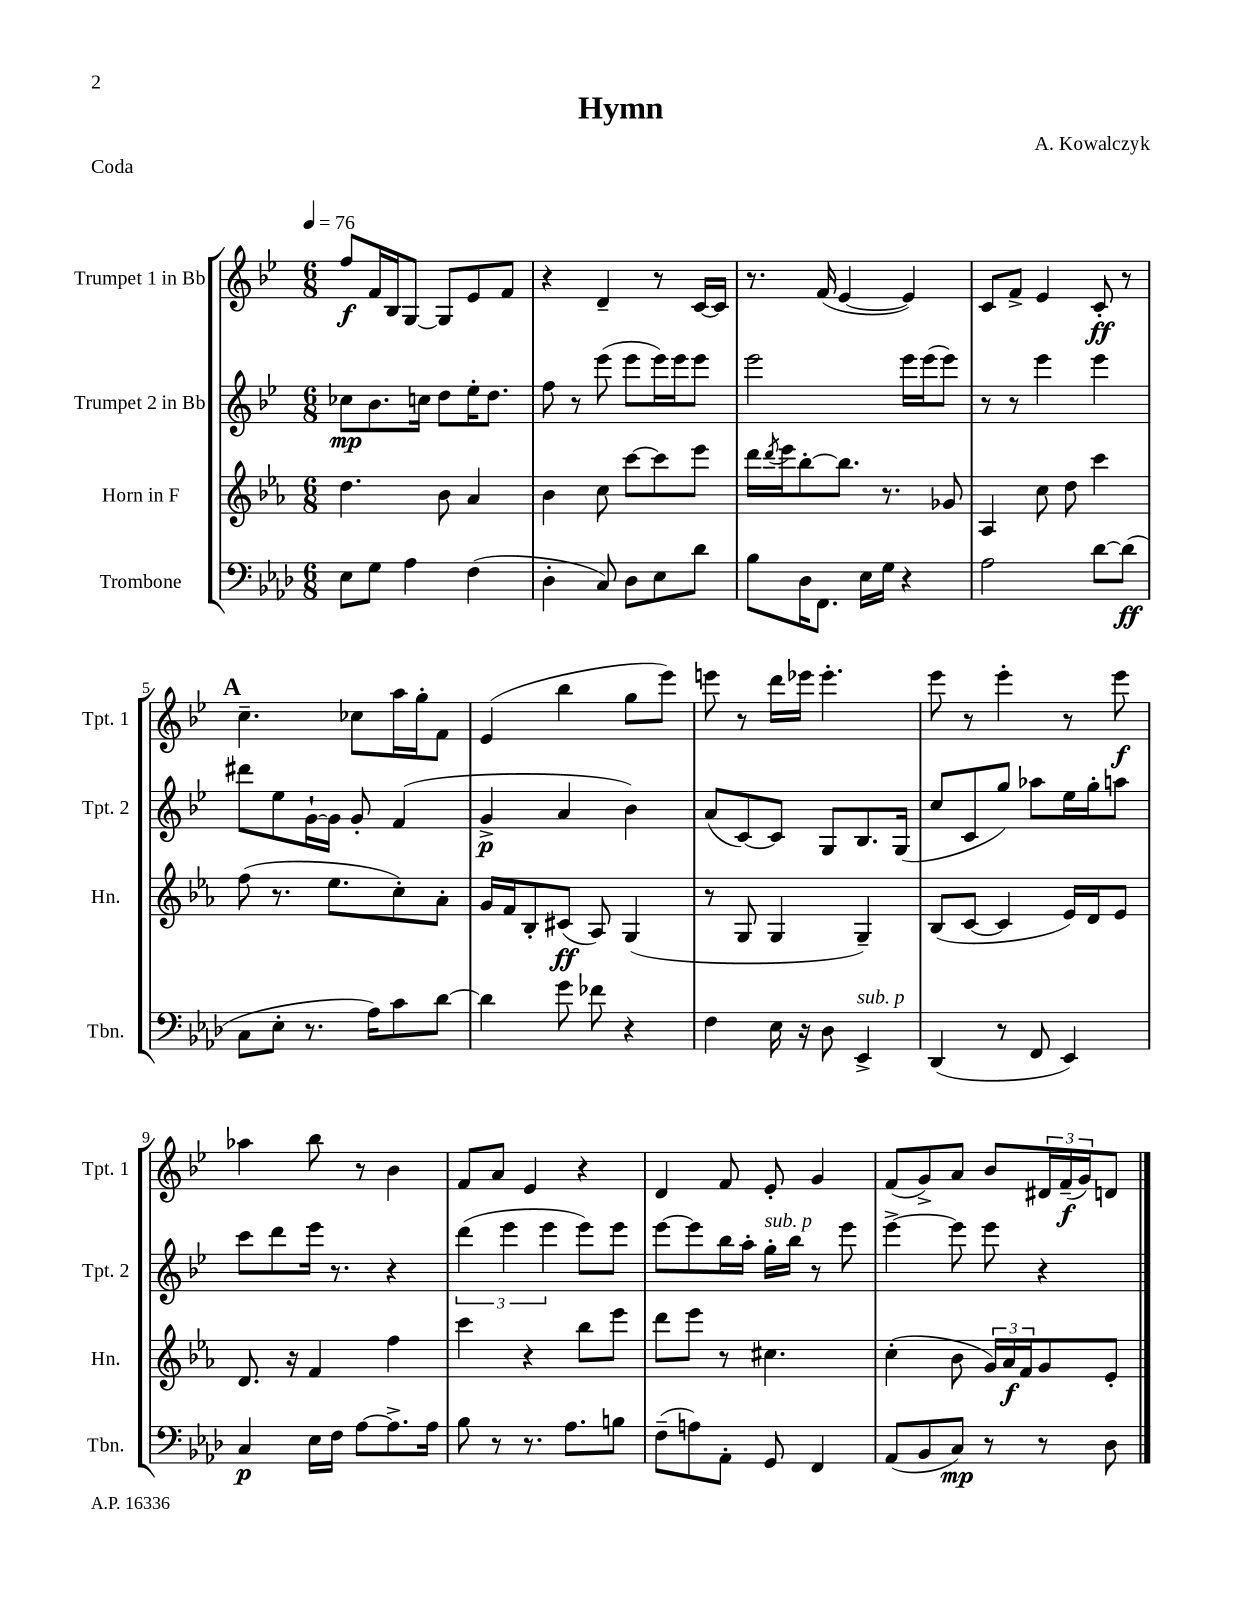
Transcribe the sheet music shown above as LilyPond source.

\header { title = "Hymn" composer = "A. Kowalczyk" piece = "Coda" }
<<
\new StaffGroup <<
\new Staff = "s0" \with { instrumentName = "Trumpet 1 in Bb" shortInstrumentName = "Tpt. 1" } {
    \clef treble \key bes \major \numericTimeSignature \time 6/8 \tempo 4 = 76
    f''8\f f'16 bes16 g8~ g8 ees'8 f'8 |
    r4 d'4-- r8 c'16~ c'16 |
    r8. f'16( ees'4~ ees'4) |
    c'8 f'8-> ees'4 c'8-.\ff r8 |
    \mark \markup { \bold "A" } c''4.-- ces''8 a''16 g''16-. f'8 |
    ees'4( bes''4 g''8 ees'''8) |
    e'''8 r8 d'''16 ees'''16 ees'''4.-. |
    ees'''8 r8 ees'''4-. r8 ees'''8\f |
    aes''4 bes''8 r8 bes'4 |
    f'8 a'8 ees'4 r4 |
    d'4 f'8 ees'8-. g'4 |
    f'8( g'8->) a'8 bes'8 \tuplet 3/2 { dis'16 f'16--\f( g'16) } d'8 \bar "|." |
}
\new Staff = "s1" \with { instrumentName = "Trumpet 2 in Bb" shortInstrumentName = "Tpt. 2" } {
    \clef treble \key bes \major \numericTimeSignature \time 6/8
    ces''8\mp bes'8. c''16 d''8 ees''16-. d''8. |
    f''8 r8 ees'''8( ees'''8 ees'''16) ees'''16 ees'''8 |
    ees'''2 ees'''16 ees'''16( ees'''8) |
    r8 r8 ees'''4 ees'''4 |
    \mark \markup { \bold "A" } dis'''8 ees''8 g'16~-! g'16 g'8-. f'4( |
    g'4->\p a'4 bes'4) |
    a'8( c'8~) c'8 g8 bes8. g16( |
    c''8 c'8 g''8) aes''8 ees''16 g''16-. a''8 |
    c'''8 d'''8 ees'''16 r8. r4 |
    \tuplet 3/2 { d'''4( ees'''4 ees'''4 } ees'''8) ees'''8 |
    ees'''8~ ees'''8 bes''16 a''16-. g''16-.^\markup { \italic "sub. p" } bes''16 r8 ees'''8 |
    ees'''4~-> ees'''8 ees'''8 r4 \bar "|." |
}
\new Staff = "s2" \with { instrumentName = "Horn in F" shortInstrumentName = "Hn." } {
    \clef treble \key ees \major \numericTimeSignature \time 6/8
    d''4. bes'8 aes'4 |
    bes'4 c''8 c'''8~ c'''8 ees'''8 |
    d'''16 \acciaccatura { d'''8 } ees'''16 bes''8~-. bes''8. r8. ges'8 |
    aes4 c''8 d''8 c'''4 |
    \mark \markup { \bold "A" } f''8( r8. ees''8. c''8-.) aes'8-. |
    g'16 f'16 bes8-. cis'8\ff( aes8) g4( |
    r8 g8 g4 g4--) |
    bes8( c'8~ c'4 ees'16) d'16 ees'8 |
    d'8. r16 f'4 f''4 |
    c'''4 r4 bes''8 ees'''8 |
    d'''8 ees'''8 r8 cis''4. |
    c''4-.( bes'8 \tuplet 3/2 { g'16) aes'16\f f'16 } g'8 ees'8-. \bar "|." |
}
\new Staff = "s3" \with { instrumentName = "Trombone" shortInstrumentName = "Tbn." } {
    \clef bass \key aes \major \numericTimeSignature \time 6/8
    ees8 g8 aes4 f4( |
    des4-. c8) des8 ees8 des'8 |
    bes8 des16 f,8. ees16 g16 r4 |
    aes2 des'8~ des'8\ff( |
    \mark \markup { \bold "A" } c8 ees8-. r8. aes16) c'8 des'8~ |
    des'4 g'8 fes'8 r4 |
    f4 ees16 r16 des8 ees,4->^\markup { \italic "sub. p" } |
    des,4( r8 f,8 ees,4) |
    c4\p ees16 f16 aes8~ aes8.-> aes16 |
    bes8 r8 r8. aes8. b8 |
    f8--( a8) aes,8-. g,8 f,4 |
    aes,8( bes,8 c8\mp) r8 r8 des8 \bar "|." |
}
>>
>>
